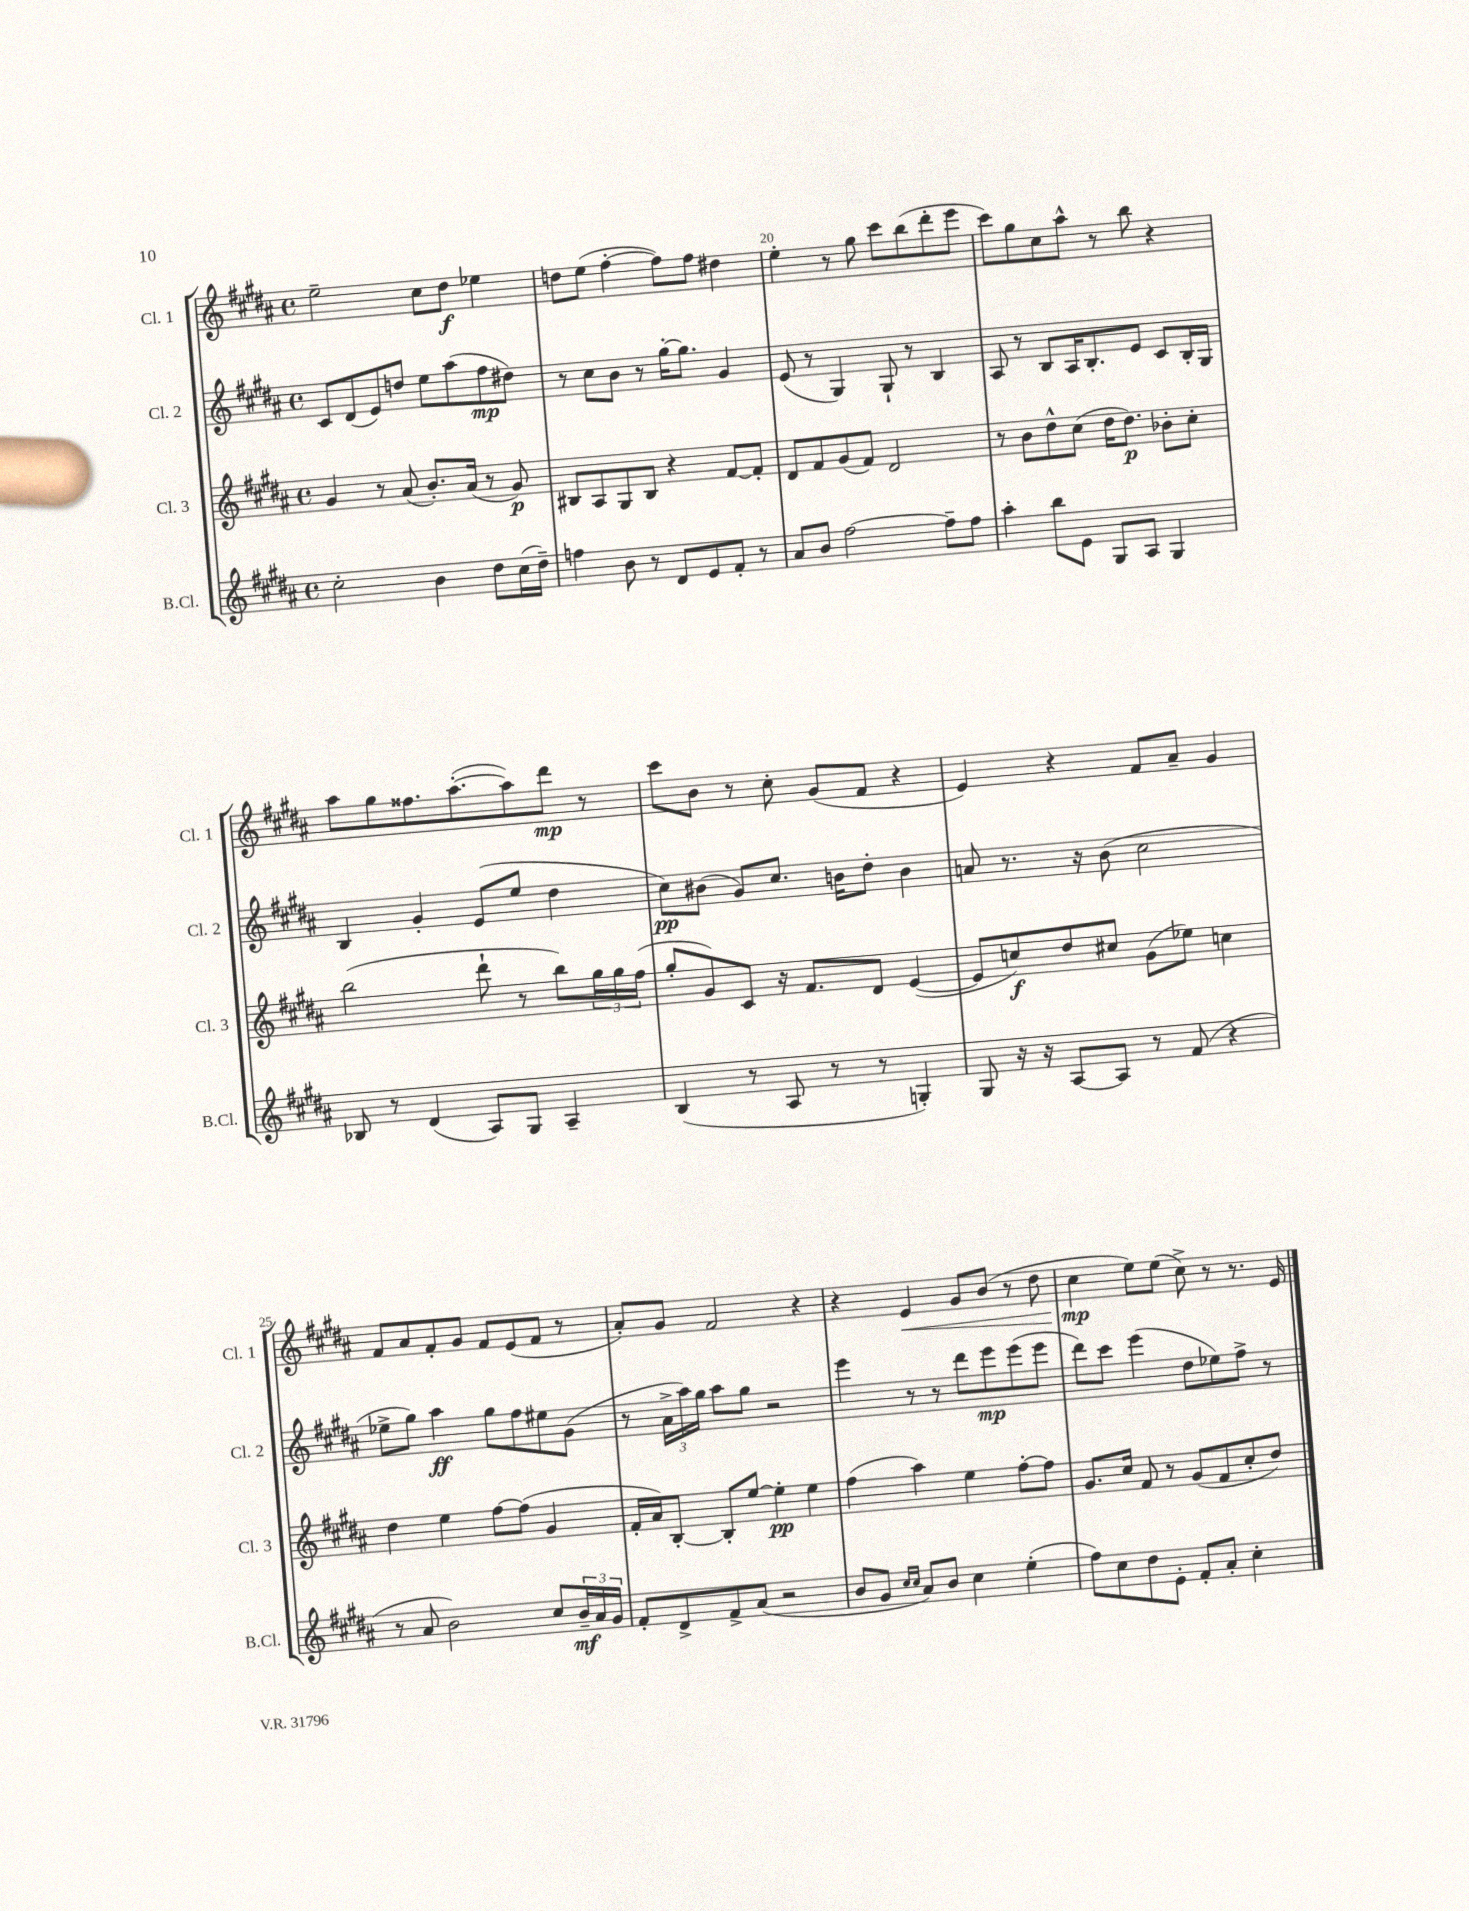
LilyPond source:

<<
\new StaffGroup <<
\new Staff = "s0" \with { instrumentName = "Cl. 1" shortInstrumentName = "Cl. 1" } {
    \clef treble \key b \major \defaultTimeSignature \time 4/4
    e''2-- cis''8 dis''8\f ees''4 |
    d''8 e''8( fis''4~-. fis''8) fis''8 dis''4 |
    e''4-. r8 gis''8 cis'''8 b''8( dis'''8-. e'''8 |
    cis'''8) gis''8 cis''8 ais''8-^ r8 b''8 r4 |
    ais''8 gis''8 fisis''8. ais''8.~-.( ais''8) dis'''8\mp r8 |
    cis'''8 b'8 r8 cis''8-. gis'8( fis'8 r4 |
    e'4) r4 fis'8 ais'8-- gis'4 |
    fis'8 ais'8 fis'8-. gis'8 fis'8 e'8( fis'8 r8 |
    ais'8-.) gis'8 fis'2 r4 |
    r4 e'4\< gis'8 b'8( r8 dis''8 |
    cis''4\mp\! e''8) e''8( cis''8->) r8 r8. e'16 \bar "|." |
}
\new Staff = "s1" \with { instrumentName = "Cl. 2" shortInstrumentName = "Cl. 2" } {
    \clef treble \key b \major \defaultTimeSignature \time 4/4
    cis'8 dis'8( e'8) d''8 e''8 ais''8( fis''8\mp dis''8) |
    r8 cis''8 b'8 r8 gis''16~-. gis''8. gis'4 |
    e'8( r8 gis4) gis8-! r8 b4 |
    ais8 r8 b8 ais16 b8.-. e'8 cis'8 b16-. gis16 |
    b4 gis'4-. e'8( e''8 dis''4 |
    cis''8\pp) bis'8( gis'8) cis''8. b'16 dis''8-. b'4 |
    a'8 r8. r16 b'8( cis''2 |
    ees''8-> gis''8) ais''4\ff gis''8 fis''8 eis''8 gis'8( |
    r8 \tuplet 3/2 { ais'16-> ais''16) gis''16 } ais''8 gis''8 r2 |
    e'''4 r8 r8 dis'''8 e'''8\mp e'''8( e'''8 |
    dis'''8) cis'''8 e'''4( dis''8 ees''8) fis''8-> r8 \bar "|." |
}
\new Staff = "s2" \with { instrumentName = "Cl. 3" shortInstrumentName = "Cl. 3" } {
    \clef treble \key b \major \defaultTimeSignature \time 4/4
    gis'4 r8 ais'8( b'8.-.) ais'16( r8 gis'8\p) |
    bis8 ais8 gis8 bis8 r4 fis'8~ fis'8-. |
    dis'8 fis'8 gis'8( fis'8) dis'2 |
    r8 b'8 dis''8-^ cis''8( dis''16 dis''8.\p) bes'8-. cis''8-. |
    b''2( dis'''8-! r8 b''8) \tuplet 3/2 { gis''16 gis''16 fis''16( } |
    gis''8-. gis'8) cis'8 r16 fis'8. dis'8 e'4~( |
    e'8 c''8\f) dis''8 cis''8 gis'8( ees''8) c''4 |
    dis''4 e''4 fis''8~ fis''8( gis'4 |
    fis'16-. ais'16) b8~-. b8-. e''8~ e''4-.\pp e''4 |
    fis''4( ais''4) e''4 fis''8~-. fis''8 |
    gis'8. cis''16 fis'8 r8 gis'8( fis'8 cis''8-. dis''8) \bar "|." |
}
\new Staff = "s3" \with { instrumentName = "B.Cl." shortInstrumentName = "B.Cl." } {
    \clef treble \key b \major \defaultTimeSignature \time 4/4
    cis''2-. b'4 dis''8 cis''16( dis''16--) |
    f''4 b'8 r8 dis'8 e'8 fis'8-. r8 |
    ais'8 b'8 fis''2~ fis''8-- fis''8 |
    ais''4-. b''8 e'8 gis8 ais8 gis4 |
    bes8 r8 dis'4( ais8) gis8 ais4-- |
    b4( r8 ais8 r8 r8 g4-.) |
    gis8 r16 r16 ais8~ ais8 r8 fis'8( r4 |
    r8 ais'8 b'2) cis''8 \tuplet 3/2 { b'16--\mf ais'16 gis'16 } |
    fis'8-. dis'8-> fis'8-> ais'8( r2 |
    b'8 gis'8 \grace { cis''16 cis''16 } ais'8) b'8 cis''4 e''4-.( |
    fis''8) cis''8 dis''8 e'8-. fis'8-. ais'8-. cis''4-. \bar "|." |
}
>>
>>
\layout { \context { \Score currentBarNumber = #18 \override BarNumber.break-visibility = ##(#f #t #t) barNumberVisibility = #(every-nth-bar-number-visible 5) } }
